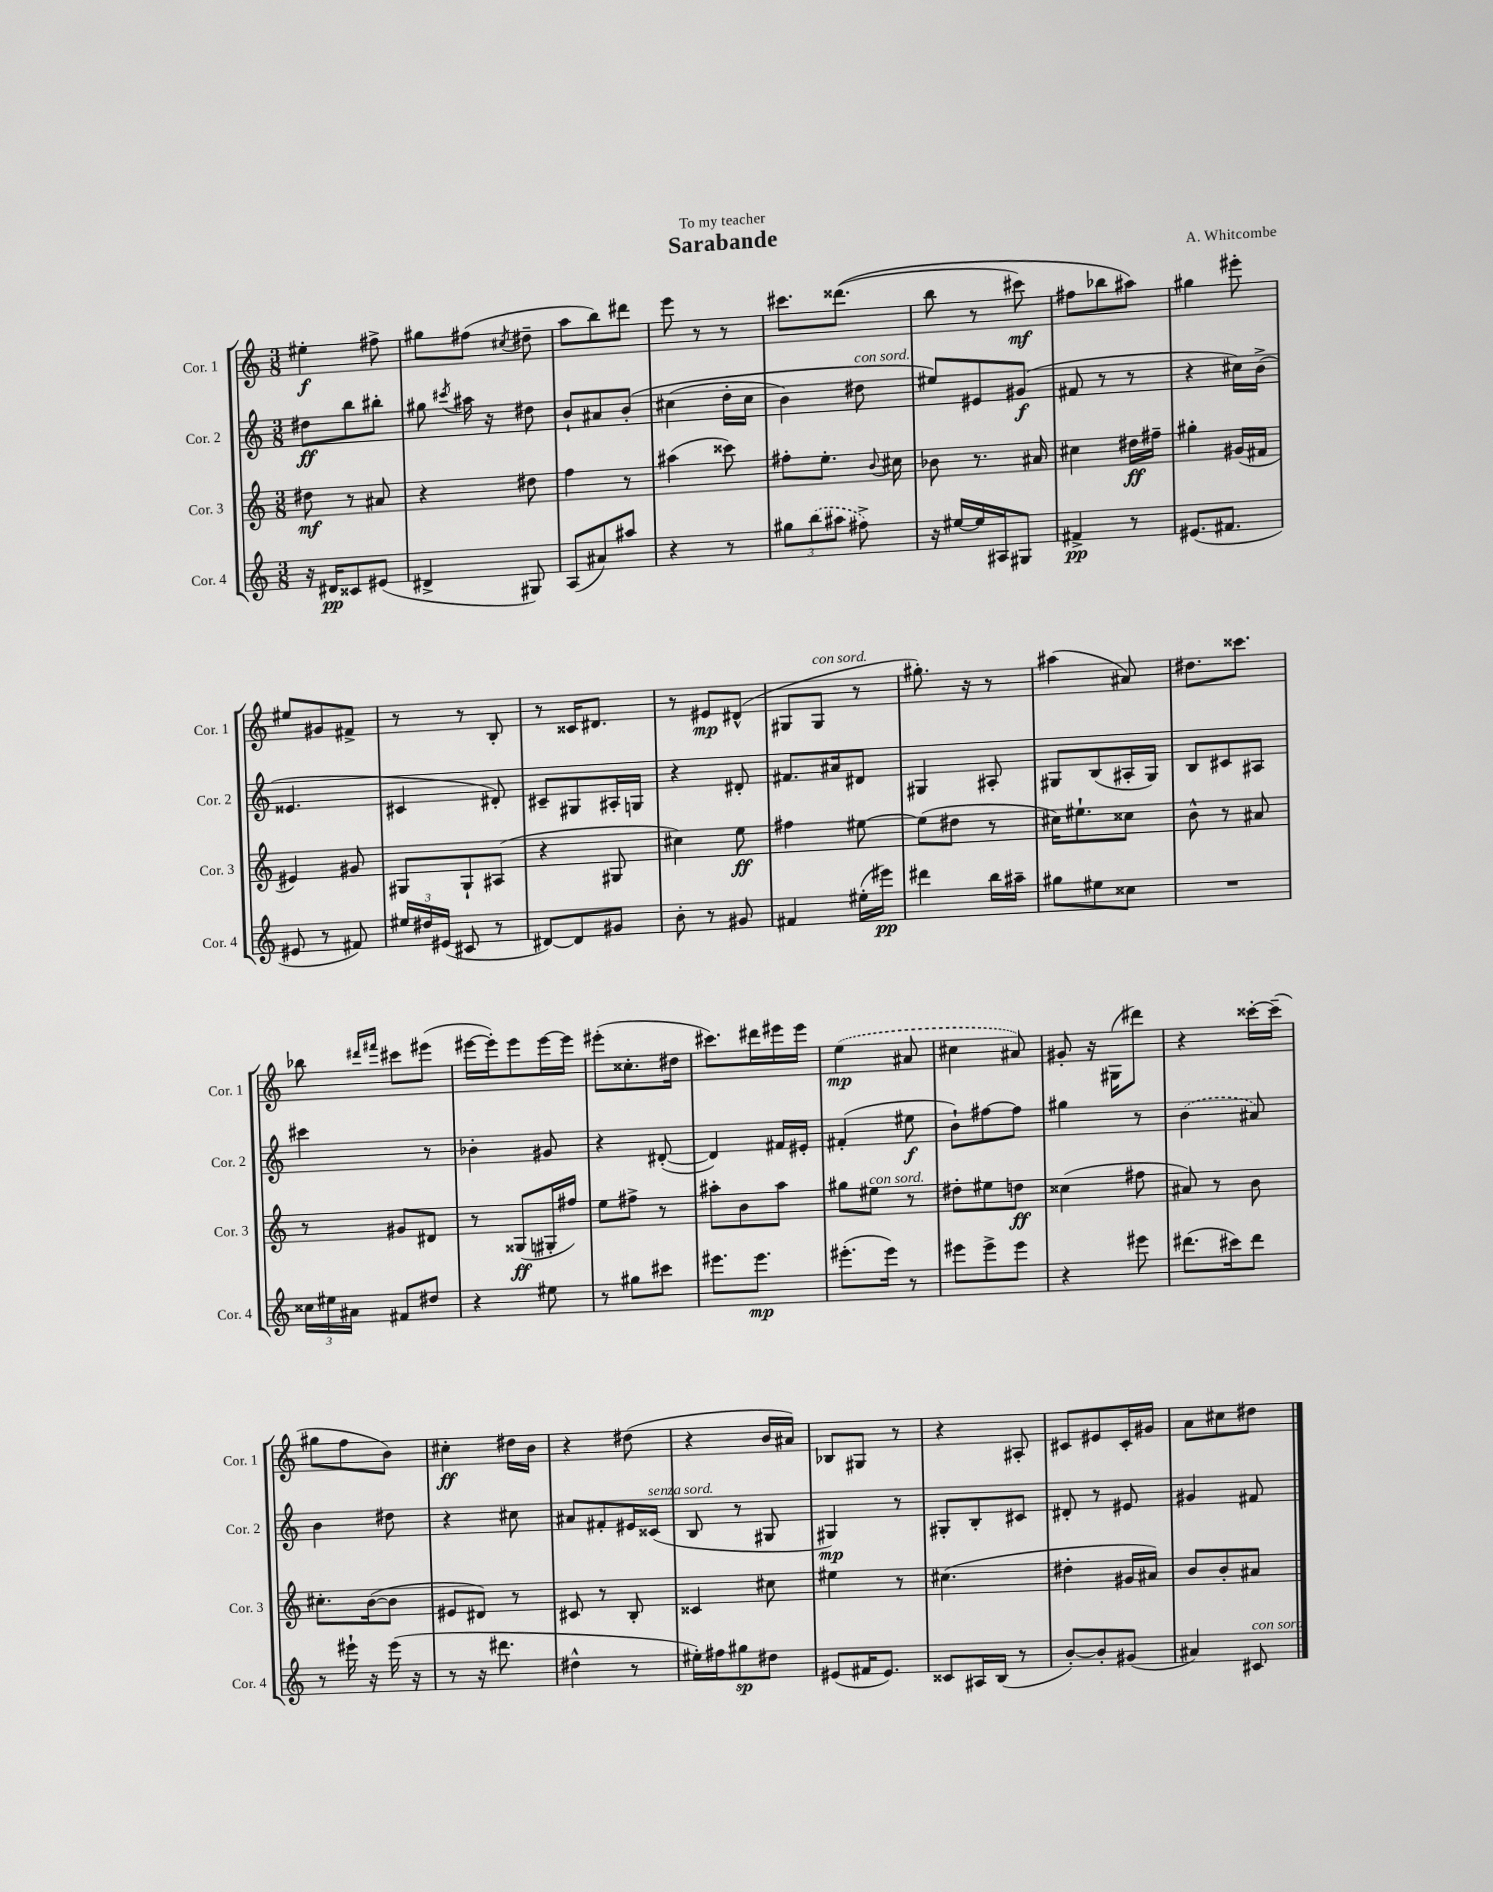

**kern	**dynam	**kern	**dynam	**kern	**dynam	**kern	**dynam
*part4	*part4	*part3	*part3	*part2	*part2	*part1	*part1
*staff4	*staff4	*staff3	*staff3	*staff2	*staff2	*staff1	*staff1
*I"Cor. 4	*	*I"Cor. 3	*	*I"Cor. 2	*	*I"Cor. 1	*
*I'Cor. 4	*	*I'Cor. 3	*	*I'Cor. 2	*	*I'Cor. 1	*
*clefG2	*	*clefG2	*	*clefG2	*	*clefG2	*
*k[]	*	*k[]	*	*k[]	*	*k[]	*
*M3/8	*	*M3/8	*	*M3/8	*	*M3/8	*
=1	=1	=1	=1	=1	=1	=1	=1
16r	.	8dd#X\	mf	8dd#X\L	ff	4ee#X'\	f
16d#X/KL	pp	.	.	.	.	.	.
8c##X/	.	8r	.	8bb\	.	.	.
(8e#X/J	.	8a#X/	.	8bb#X'\J	.	8ff#X^\	.
=2	=2	=2	=2	=2	=2	=2	=2
4d#X^/	.	4r	.	8gg#X\	.	8gg#X\L	.
.	.	.	.	8qccc#X/	.	.	.
.	.	.	.	16aa#X\	.	(8ff#X\J	.
.	.	.	.	16r	.	.	.
.	.	.	.	.	.	8qcc#X/	.
8G#X/)	.	8dd#X\	.	8dd#X\	.	8dd#X~\	.
=3	=3	=3	=3	=3	=3	=3	=3
(8A/L	.	4ff\	.	8b`/L	.	8aa\L	.
8a#X/)	.	.	.	8a#X/	.	8bb\)	.
8aa#X/J	.	8r	.	(8b'/J	.	8ddd#X\J	.
=4	=4	=4	=4	=4	=4	=4	=4
4r	.	(4aa#X\	.	(4cc#X\	.	8eee\	.
.	.	.	.	.	.	8r	.
8r	.	8ccc##X\)	.	16dd'\LL	.	8r	.
.	.	.	.	16cc#\JJ	.	.	.
=5	=5	=5	=5	=5	=5	=5	=5
12gg#X\L	.	8ff#X'\L	.	4b\)	.	8.ccc#X\L	.
(12bb\	.	.	.	.	.	.	.
.	.	8.ee'\J	.	.	.	.	.
12aa#X\J	.	.	.	.	.	.	.
.	.	.	.	.	.	((8.ddd##X\J	.
!	!	!	!	!LO:TX:a:i:t=con sord.	!	!	!
8ff#X^\)	.	.	.	8dd#X\	.	.	.
.	.	8qqb/	.	.	.	.	.
.	.	16cc#X\	.	.	.	.	.
=6	=6	=6	=6	=6	=6	=6	=6
16r	.	8b-X\	.	8ee#X/L)	.	8bb\	.
[16ee#X/LL	.	.	.	.	.	.	.
16ee#/]	.	8.r	.	8e#X/	.	8r	.
16A#X/J	.	.	.	.	.	.	.
8G#X/J	.	.	.	(8g#X/J	f	8ccc#X\)	mf
.	.	16a#X/	.	.	.	.	.
=7	=7	=7	=7	=7	=7	=7	=7
4f#X^/	pp	4cc#X\	.	8f#X/	.	8ff#X\L	.
.	.	.	.	8r	.	8bb-X\	.
8r	.	16dd#X\LL	ff	8r	.	8aa#X\J)	.
.	.	16ff#X~\JJ	.	.	.	.	.
=8	=8	=8	=8	=8	=8	=8	=8
(8.e#X/L	.	4gg#X'\	.	4r	.	4gg#X\	.
8.f#X/J	.	.	.	.	.	.	.
.	.	(16g#X/LL	.	16cc#X\LL)	.	8eee#X'\	.
.	.	16f#X/JJ	.	(16b^\JJ	.	.	.
!!LO:LB:g=z
=9	=9	=9	=9	=9	=9	=9	=9
8e#X/	.	4e#X/)	.	4.e##X/	.	8ee#X/L	.
8r	.	.	.	.	.	8g#X/	.
8f#X/)	.	8g#X/	.	.	.	8f#X^/J	.
=10	=10	=10	=10	=10	=10	=10	=10
24ee#X/LL	.	8G#X/L	.	4c#X/	.	8r	.
24dd#X/	.	.	.	.	.	.	.
(24e#X/JJ	.	.	.	.	.	.	.
8c#X/	.	8G#`/	.	.	.	8r	.
8r	.	(8A#X/J	.	8d#X'/)	.	8B'/	.
=11	=11	=11	=11	=11	=11	=11	=11
[8d#X/L)	.	4r	.	8c#X~/L	.	8r	.
8d#/]	.	.	.	8G#X/	.	16c##X/KL	.
.	.	.	.	.	.	8.d#X/J	.
8g#X/J	.	8G#X/	.	16A#X'/L	.	.	.
.	.	.	.	16Gn/JJ	.	.	.
=12	=12	=12	=12	=12	=12	=12	=12
8b'\	.	4cc#X\)	.	4r	.	8r	.
8r	.	.	.	.	.	8e#X/L	mp
8g#X/	.	8ee\	ff	8d#X'/	.	(8d#X^^/J	.
=13	=13	=13	=13	=13	=13	=13	=13
4f#X/	.	4ff#X\	.	8.f#X/L	.	8G#X/L	.
!	!	!	!	!	!	!LO:TX:a:i:t=con sord.	!
.	.	.	.	.	.	8G#/J	.
.	.	.	.	16a#X/k	.	.	.
(16ee#X'\LL	.	[8ee#X\	.	8d#X/J	.	8r	.
16eee#X\JJ)	pp	.	.	.	.	.	.
=14	=14	=14	=14	=14	=14	=14	=14
4ddd#X\	.	(8ee#\L]	.	4G#X/	.	8.gg#X'\)	.
.	.	8dd#X\J	.	.	.	.	.
.	.	.	.	.	.	16r	.
16bb\LL	.	8r	.	8A#X'/	.	8r	.
16aa#X~\JJ	.	.	.	.	.	.	.
=15	=15	=15	=15	=15	=15	=15	=15
8gg#X\L	.	16cc#X\KL)	.	8G#X/L	.	(4aa#X\	.
.	.	8.ee#X`\	.	.	.	.	.
8ee#X\	.	.	.	(8B/	.	.	.
8cc##X\J	.	8cc##X\J	.	16A#X'/L	.	8a#X/)	.
.	.	.	.	16G#/JJ)	.	.	.
=16	=16	=16	=16	=16	=16	=16	=16
4.r	.	8b^^\	.	8B/L	.	8.dd#X\L	.
.	.	8r	.	8c#X/	.	.	.
.	.	.	.	.	.	8.ccc##X\J	.
.	.	8a#X/	.	8A#X/J	.	.	.
!!LO:LB:g=z
=17	=17	=17	=17	=17	=17	=17	=17
24cc##X\LL	.	8r	.	4ccc#X\	.	8bb-X\	.
24ee#X\	.	.	.	.	.	.	.
24a#X\JJ	.	.	.	.	.	.	.
.	.	.	.	.	.	16qqddd#X/LL	.
.	.	.	.	.	.	16qqfff#X/JJ	.
8f#X/L	.	8g#X/L	.	.	.	8ccc#X\L	.
8dd#X/J	.	8d#X/J	.	8r	.	(8eee#X\J	.
=18	=18	=18	=18	=18	=18	=18	=18
4r	.	8r	.	4b-X'\	.	[16eee#X\LL	.
.	.	.	.	.	.	16eee#'\J])	.
.	.	(8G##X/L	ff	.	.	8eee#\	.
8ee#X\	.	16G#X'/L	.	8g#X/	.	[16eee#\L	.
.	.	16ff#X/JJ)	.	.	.	16eee#\JJ]	.
=19	=19	=19	=19	=19	=19	=19	=19
8r	.	8ee\L	.	4r	.	(8eee#X'\L	.
8gg#X\L	.	8ff#X^\J	.	.	.	8.cc##X'\	.
8ccc#X\J	.	8r	.	([8d#X'/	.	.	.
.	.	.	.	.	.	16dd#X\Jk	.
=20	=20	=20	=20	=20	=20	=20	=20
8.eee#X\L	.	8aa#X'\L	.	4d#/])	.	8.ccc#X\L)	.
.	.	8b\	.	.	.	.	.
8.eee#\J	mp	.	.	.	.	16ddd#X\L	.
.	.	8aa#\J	.	16f#X/LL	.	16eee#X\	.
.	.	.	.	16e#X'/JJ	.	16eee#\JJ	.
=21	=21	=21	=21	=21	=21	=21	=21
(8.eee#X'\L	.	8gg#X\L	.	(4f#X'/	.	(4ee\	mp
!	!	!LO:TX:a:i:t=con sord.	!	!	!	!	!
.	.	8ee#X\J	.	.	.	.	.
16eee#\Jk)	.	.	.	.	.	.	.
8r	.	8r	.	8ee#X\	f	8a#X/	.
=22	=22	=22	=22	=22	=22	=22	=22
8eee#X\L	.	8dd#X'\L	.	8b`\L)	.	4cc#X\	.
8eee#^\	.	8ee#X\	.	[8ff#X\	.	.	.
8eee#\J	.	8ddn\J	ff	8ff#\J]	.	8a#X/)	.
=23	=23	=23	=23	=23	=23	=23	=23
4r	.	(4cc##X\	.	4gg#X\	.	8g#X'/	.
.	.	.	.	.	.	16r	.
.	.	.	.	.	.	(16G#X\KL	.
8eee#X\	.	8ff#X\	.	8r	.	8ddd#X\J)	.
=24	=24	=24	=24	=24	=24	=24	=24
(8.ddd#X\L	.	8a#X/)	.	(4b\	.	4r	.
.	.	8r	.	.	.	.	.
16ccc#X\k)	.	.	.	.	.	.	.
8ddd#\J	.	8b\	.	8a#X/)	.	[16ccc##X'\LL	.
.	.	.	.	.	.	(16ccc##~\JJ]	.
!!LO:LB:g=z
=25	=25	=25	=25	=25	=25	=25	=25
8r	.	8.cc#X'\L	.	4b\	.	8gg#X\L	.
16eee#X`\	.	.	.	.	.	8ff\	.
16r	.	([16b\k	.	.	.	.	.
(16eee#\	.	8b\J]	.	8dd#X\	.	8b\J)	.
16r	.	.	.	.	.	.	.
=26	=26	=26	=26	=26	=26	=26	=26
8r	.	8e#X/L	.	4r	.	4cc#X'\	ff
16r	.	8d#X/J)	.	.	.	.	.
8.ddd#X\	.	.	.	.	.	.	.
.	.	8r	.	8cc#X\	.	16dd#X\LL	.
.	.	.	.	.	.	16b\JJ	.
=27	=27	=27	=27	=27	=27	=27	=27
4dd#X^^\	.	8c#X/	.	8a#X/L	.	4r	.
.	.	8r	.	8f#X'/	.	.	.
8r	.	8B'/	.	16e#X/L	.	(8dd#X\	.
!	!	!	!	!LO:TX:a:i:t=senza sord.	!	!	!
.	.	.	.	(16c##X/JJ	.	.	.
=28	=28	=28	=28	=28	=28	=28	=28
16ee#X'\LL)	.	4c##X/	.	8B/	.	4r	.
16ff#X\J	.	.	.	.	.	.	.
8gg#X\	sp	.	.	8r	.	.	.
8dd#X\J	.	8cc#X\	.	8G#X/	.	16b/LL	.
.	.	.	.	.	.	16a#X/JJ)	.
=29	=29	=29	=29	=29	=29	=29	=29
(8e#X/L	.	4ee#X\	.	4G#X/)	mp	8B-X/L	.
16f#X/K	.	.	.	.	.	8G#X/J	.
8.e#/J)	.	.	.	.	.	.	.
.	.	8r	.	8r	.	8r	.
=30	=30	=30	=30	=30	=30	=30	=30
8c##X/L	.	(4.cc#X\	.	8G#X'/L	.	4r	.
16A#X/L	.	.	.	8B'/	.	.	.
(16B/JJ	.	.	.	.	.	.	.
8r	.	.	.	8c#X/J	.	8A#X'/	.
=31	=31	=31	=31	=31	=31	=31	=31
[8b'/L)	.	4dd#X'\	.	8d#X'/	.	8c#X/L	.
8b'/]	.	.	.	8r	.	8e#X/	.
(8g#X/J	.	16g#X/LL	.	8e#X/	.	16c#'/L	.
.	.	16a#X/JJ)	.	.	.	16g#X/JJ	.
=32	=32	=32	=32	=32	=32	=32	=32
4a#X/)	.	8b/L	.	4g#X/	.	8a\L	.
.	.	8b'/	.	.	.	8cc#X\	.
!LO:TX:a:i:t=con sord.	!	!	!	!	!	!	!
8c#X/	.	8a#X/J	.	8f#X/	.	8dd#X\J	.
==	==	==	==	==	==	==	==
*-	*-	*-	*-	*-	*-	*-	*-
